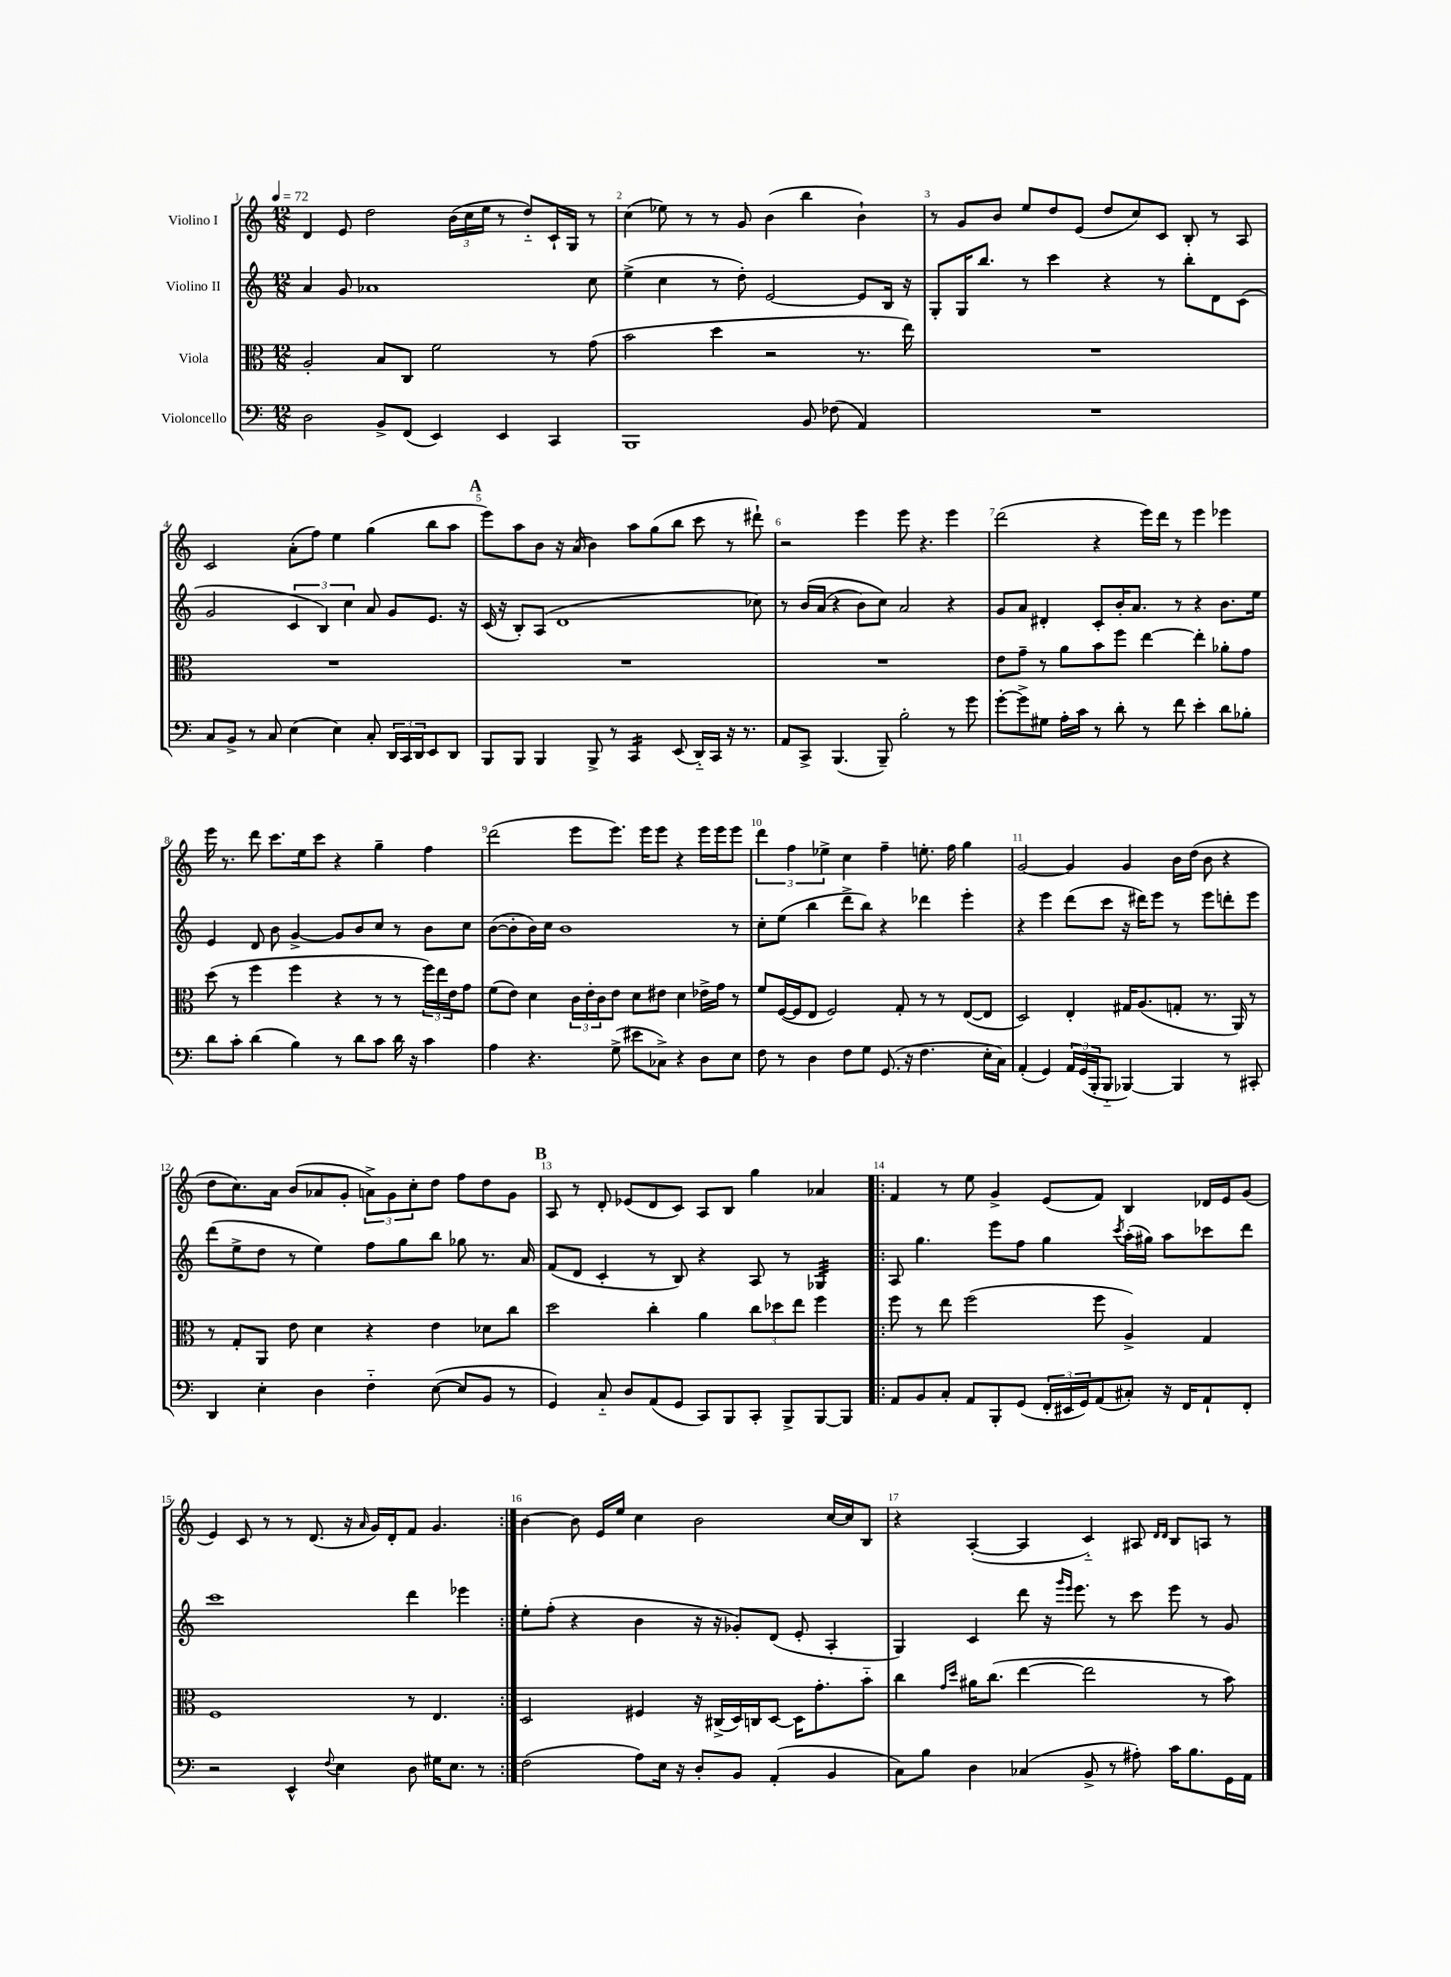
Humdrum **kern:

**kern	**kern	**kern	**kern
*staff4	*staff3	*staff2	*staff1
*clefF4	*clefC3	*clefG2	*clefG2
*k[]	*k[]	*k[]	*k[]
*M12/8	*M12/8	*M12/8	*M12/8
*MM72	*MM72	*MM72	*MM72
2D	2A'	4a	4d
.	.	8g	8e
.	.	1a-	2dd
8BB^	8B	.	.
(8FF	8C	.	.
4EE)	2f	.	.
.	.	.	(24b
.	.	.	24cc
.	.	.	24ee
4EE	.	.	8r
.	.	.	8dd'~)
4CC	8r	.	16c`
.	.	.	16G
.	(8g	8cc	8r
=	=	=	=
1BBB	2b	(4ee^	(4cc
.	.	4cc	8ee-)
.	.	.	8r
.	4dd	8r	8r
.	.	8dd')	8g
.	2r	[2e	(4b
8BB	.	.	4bb
(8F-	.	.	.
4AA)	8.r	8e]	4b`)
.	.	16B	.
.	16ee)	16r	.
=	=	=	=
1.r	1.r	8G'	8r
.	.	16G	8g
.	.	8.bb	.
.	.	.	8b
.	.	8r	8ee
.	.	4ccc	8dd
.	.	.	(8e
.	.	4r	8dd
.	.	.	8cc)
.	.	8r	8c
.	.	8bb'	8B'
.	.	8d	8r
.	.	(8c	8A
=	=	=	=
8C	1.r	2g	2c
8BB^	.	.	.
8r	.	.	.
8C	.	.	.
(4E	.	6c	(8a'
.	.	.	8ff)
.	.	6B)	.
4E)	.	.	4ee
.	.	6cc	.
8C'	.	8a	(4gg
24DD	.	8g	.
24CC	.	.	.
24DD	.	.	.
8EE	.	8.e	8bb
8DD	.	.	8aa
.	.	16r	.
=	=	=	=
8BBB	1.r	(16c	8eee)
.	.	16r	.
8BBB	.	8B')	8aa
4BBB	.	(8A	8b
.	.	1d	16r
.	.	.	(16a
8BBB^	.	.	4b)
8r	.	.	.
4CC	.	.	8aa
.	.	.	(8gg
(8EE	.	.	8bb
16DD'~)	.	.	8ccc
16CC	.	.	.
16r	.	.	8r
8.r	.	.	.
.	.	8cc-)	8ddd#`)
=	=	=	=
8AA	1.r	8r	2r
8CC^	.	&(16b	.
.	.	(16a	.
(4.BBB	.	4r	.
.	.	8b)	4eee
8BBB~)	.	8cc&)	.
2B'	.	2a	8eee
.	.	.	4.r
8r	.	4r	4eee
8g	.	.	.
=	=	=	=
[8g'	8e	8g	(2ddd
8g^]	8g~	8a	.
8G#	8r	4d#'	.
16A'	8a	.	.
16c	.	.	.
8r	8b	8c'	4r
8d'	8ff	16b'	.
.	.	8.a	.
8r	[4ee	.	16eee)
.	.	.	16ddd
8f	.	8r	8r
4e'	4ee']	4r	4eee
8d	8a-'	8.b	4eee-
8B-'	8g	.	.
.	.	16ee	.
=	=	=	=
8d	(8dd	4e	16eee
.	.	.	8.r
8c'	8r	.	.
(4d	4ff	8d	8ddd
.	.	8b	8.ccc
4B)	4ff	[4g^	.
.	.	.	16ee
.	.	.	8ccc
8r	4r	8g]	4r
8d	.	8b	.
8c	8r	8cc	4gg~
16d	8r	8r	.
16r	.	.	.
4c	24ff)	8b	4ff
.	24ee	.	.
.	24e	.	.
.	8g	8cc	.
=	=	=	=
4A	(8f	([8b	(2ddd
.	8e)	8b']	.
4.r	4d	16b)	.
.	.	16cc	.
.	.	1b	.
.	24c	.	8eee
.	24e'	.	.
.	24c	.	.
(8G^	8e	.	8.eee)
8e#	8d	.	.
.	.	.	16eee
8C-^)	8e#	.	8eee
4r	4d	.	4r
8D	16e-^	.	16eee
.	16g	.	16eee
8E	8r	8r	8eee
=	=	=	=
8F	8f	8cc'	6ddd
8r	([16F	(8ee	.
.	.	.	6ff
.	16F]	.	.
4D	8E	4bb	.
.	.	.	6ee-^
.	2F)	.	.
8F	.	8ddd^	4cc
8G	.	8bb)	.
(8.GG	.	4r	4ff~
.	8G'	.	.
16r	.	.	.
4.F	8r	4ddd-	8.ee'
.	8r	.	.
.	.	.	16ff
.	([8E	4eee'	4gg
16E'	8E]	.	.
16C)	.	.	.
=	=	=	=
(4AA'	2D)	4r	[2g
4GG)	.	4eee	.
24AA	4E'	(8ddd	4g]
(24GG	.	.	.
24BBB'	.	.	.
8BBB'~	.	8ccc	.
[4BBB-)	16G#	16r	4g
.	(8.A	16ddd#)	.
.	.	8eee	.
4BBB-]	8G'	8r	16b
.	.	.	(16dd
.	8.r	8eee	8b
8r	.	8ddd'	4r
.	16AA)	.	.
8CC#'	8r	8eee	.
=	=	=	=
4DD	8r	(8ddd	8dd
.	8G'	8ee^	8.cc)
4E'	8AA	8dd	.
.	.	.	16a
.	8e	8r	(8b
4D	4d	4ee)	8a-
.	.	.	8g'
4F'~	4r	8ff	12a^)
.	.	.	12g
.	.	8gg	.
.	.	.	12cc'
([8E	4e	8bb	8dd
8E]	.	8gg-	8ff
8BB	8d-	8.r	8dd
8r	8cc	.	8g
.	.	16a	.
=	=	=	=
4GG)	2dd	(8f	8A
.	.	8d	8r
8C'~	.	4c'	8d'
8D	.	.	(8e-
(8AA	4cc'	8r	8d
8GG	.	8B)	8c)
8CC)	4a	4r	8A
8BBB	.	.	8B
8CC'	12cc	8A	4gg
.	12dd-	.	.
8BBB^	.	8r	.
.	12ee	.	.
[8BBB	4ff	4G-	4a-
8BBB]	.	.	.
=!|:	=!|:	=!|:	=!|:
8AA	8ff	8A	4f
8BB	8r	4.gg	.
8C'	8ee	.	8r
8AA	(2ff	.	8ee
8BBB'	.	8eee	4g^
(8GG	.	8ff	.
24FF'	.	4gg	(8e
24EE#	.	.	.
24GG)	.	.	.
(8AA	8ff	.	8f)
.	.	8qccc	.
8C#')	4A^)	(16aa'	4B
.	.	16gg#)	.
16r	.	8aa	.
16FF	.	.	.
8AA`	4G	8ccc-	16d-
.	.	.	16e
8FF'	.	8ddd	(8g
=	=	=	=
2r	1F	1ccc	4e)
.	.	.	8c
.	.	.	8r
4EE^^	.	.	8r
.	.	.	(8.d
8qqF	.	.	.
4E	.	.	.
.	.	.	16r
.	.	.	16qqa
.	.	.	16g)
.	.	.	16d'
8D	8r	4ddd	8f
16G#	4.E	.	4.g
8.E	.	.	.
.	.	4eee-	.
8r	.	.	.
=:|!	=:|!	=:|!	=:|!
(2F	2D	8ee'	[4b
.	.	(8ff'	.
.	.	4r	8b]
.	.	.	16e
.	.	.	16ee
8A)	4F#	4b	4cc
16E	.	.	.
16r	.	.	.
8D'	16r	16r	2b
.	(16C#^	16r	.
8BB	16D)	8g-')	.
.	16C	.	.
(4AA'	[8D	(8d	.
.	16D]	8e'	.
.	8.g'	.	.
4BB	.	4A'	[16cc
.	.	.	16cc]
.	8b'~	.	8B
=	=	=	=
8C)	4cc	4G)	4r
8B	.	.	.
.	16qqg	.	.
.	16qqdd	.	.
4D	16a#	4c	([4A'
.	(8.cc	.	.
(4C-	[4ee	8ddd	4A]
.	.	16r	.
.	.	16qqggg	.
.	.	16qqeee	.
.	.	8.eee	.
8BB^	2ee]	.	4c'~)
8r	.	8r	.
8A#')	.	8ccc	8A#
.	.	.	16qqd
.	.	.	16qqd
16c	.	8eee	8B
8.B	.	.	.
.	8r	8r	8A
16GG	8b)	8g	8r
16AA	.	.	.
==	==	==	==
*-	*-	*-	*-
